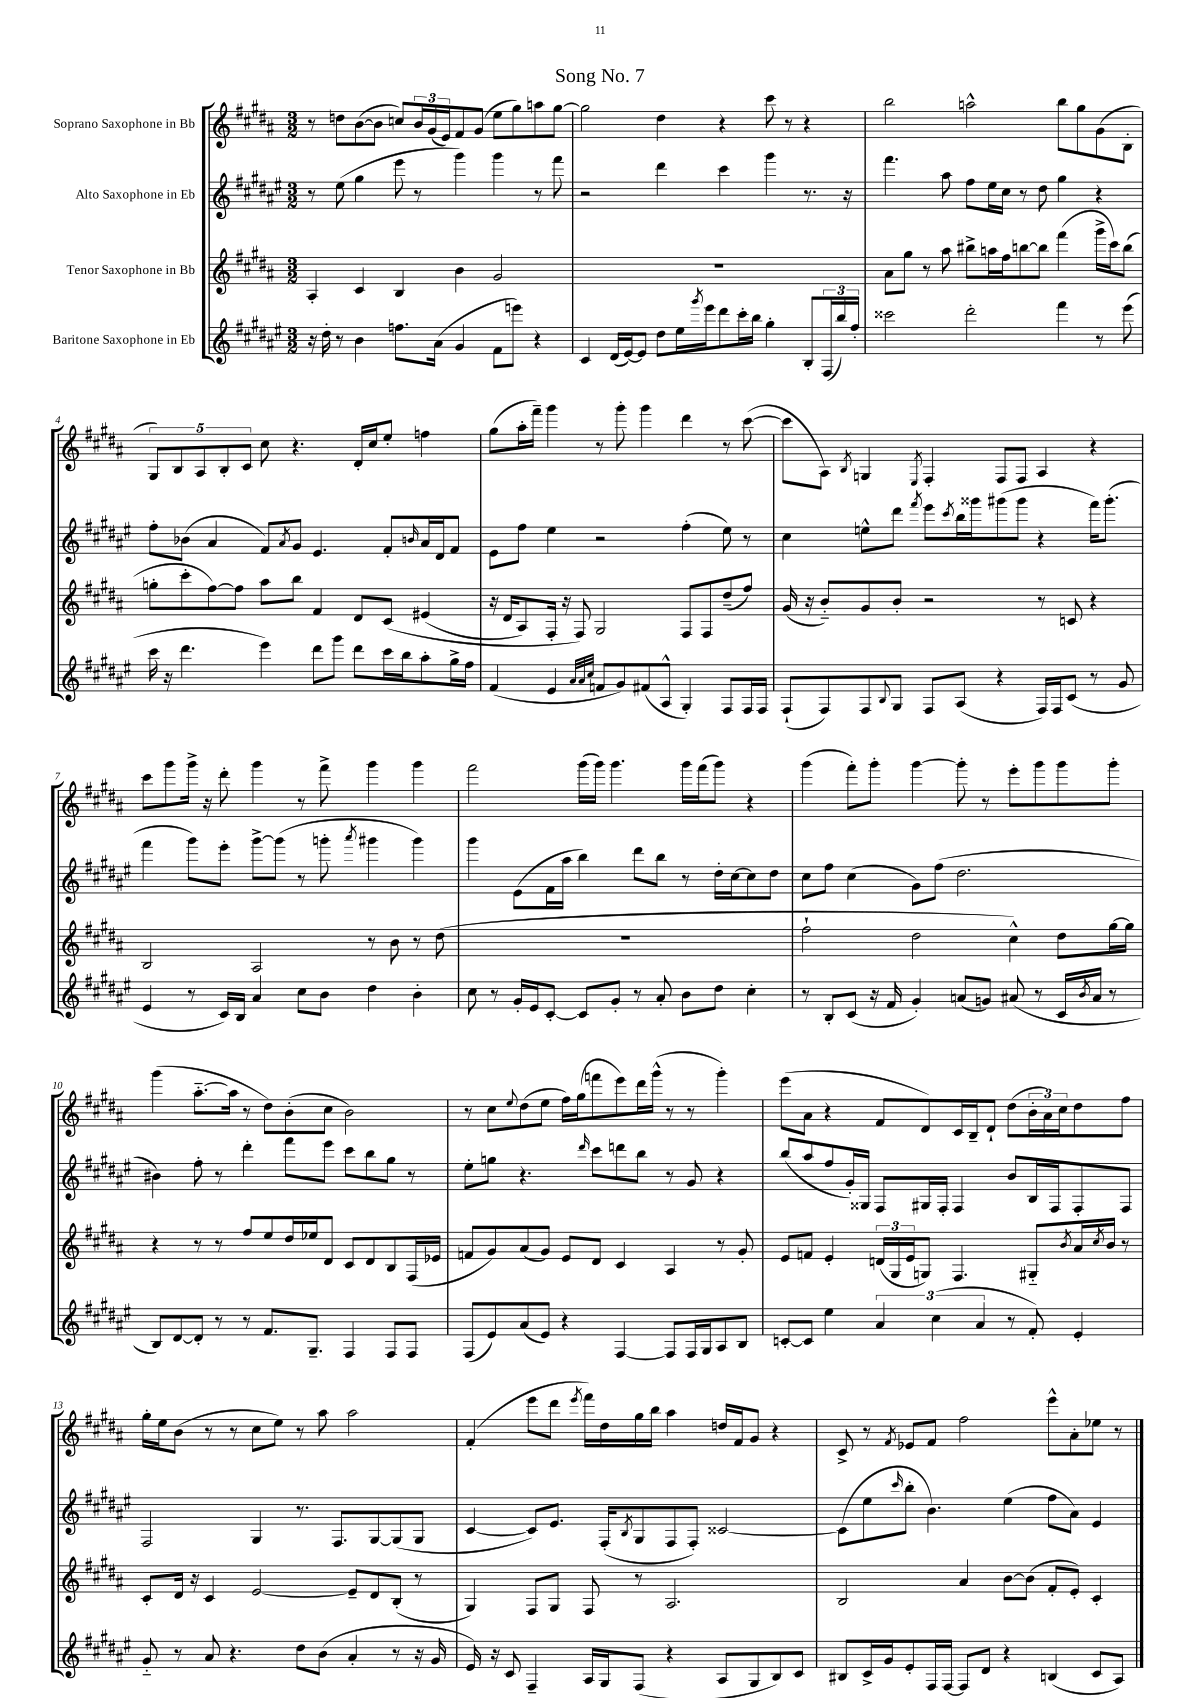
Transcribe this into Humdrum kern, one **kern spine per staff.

**kern	**kern	**kern	**kern
*part4	*part3	*part2	*part1
*staff4	*staff3	*staff2	*staff1
*I"Baritone Saxophone in Eb	*I"Tenor Saxophone in Bb	*I"Alto Saxophone in Eb	*I"Soprano Saxophone in Bb
*clefG2	*clefG2	*clefG2	*clefG2
*k[f#c#g#d#a#e#]	*k[f#c#g#d#a#]	*k[f#c#g#d#a#e#]	*k[f#c#g#d#a#]
*M3/2	*M3/2	*M3/2	*M3/2
=1	=1	=1	=1
16r	4A#'/	8r	8r
16dd#'\	.	.	.
8r	.	(8ee#\	8ddn\L
4b\	4c#/	4gg#\	([8b\
.	.	.	8b\J]
8.ffn\L	4B/	8eee#\	8ccn/L)
.	.	8r	24b/L
.	.	.	(24g#/
(16a#\Jk	.	.	.
.	.	.	24e/J)
4g#/	4b\	4ggg#\)	8f#/
.	.	.	(8g#/J
8f#\L	2g#/	4ggg#\	8ee\L
8eeen\J)	.	.	8gg#\)
4r	.	8r	8aan\
.	.	8fff#\	[8gg#\J
=2	=2	=2	=2
4c#/	1.r	2r	2gg#\]
(16d#/LL	.	.	.
[16e#/J)	.	.	.
8e#/J]	.	.	.
8dd#\L	.	4ddd#\	4dd#\
16ee#\L	.	.	.
8qggg#/	.	.	.
16eee#\J	.	.	.
8ddd#\	.	4ccc#\	4r
16ccc#'\L	.	.	.
16bb\JJ	.	.	.
4gg#'\	.	4ggg#\	8ccc#\
.	.	.	8r
8B'/L	.	8.r	4r
(24F#/L	.	.	.
24bb/)	.	.	.
.	.	16r	.
24ff#'/JJ	.	.	.
=3	=3	=3	=3
2ccc##X\	8a#\L	4.fff#\	2bb\
.	8gg#\J	.	.
.	8r	.	.
.	8aa#\	8aa#\	.
2ddd#'\	8bb#X^\L	8ff#\L	2aan^^\
.	16aan\L	16ee#\L	.
.	16ff#\J	16cc#\JJ	.
.	[8bbn\	8r	.
.	8bb\J]	8dd#\	.
4fff#\	(4fff#\	4gg#\	8bb\L
.	.	.	8gg#\
8r	16ggg#^\LL	4r	(8g#\
.	16ccc#\J)	.	.
(8eee#\	(8bb\J	.	8B'\J
!!LO:LB:g=z
=4	=4	=4	=4
16ccc#\	8ggn'\L	8ff#'\L	10G#/L)
16r	.	.	.
.	.	.	10B/
4.ddd#\	8ccc#'\	(8b-X\J	.
.	.	.	10A#/
.	[8ff#\)	4a#/	.
.	.	.	10B'/
.	8ff#\J]	.	.
.	.	.	10c#/J
4eee#\)	8aa#\L	8f#/L)	8cc#\
.	.	8qa#/	.
.	8bb\J	8g#/J	4.r
8ddd#\L	4f#/	4.e#/	.
8ggg#\J	.	.	.
8ddd#\L	8d#/L	.	16d#'/LL
.	.	.	16cc#/J
16ccc#\L	(8c#/J	8f#'/L	8ee'/J
16bb\J	.	.	.
.	.	16qqbn/	.
8aa#'\	(4e#X/	16a#/L	4ffn\
.	.	16d#/J	.
16gg#^\L	.	8f#/J	.
16ff#\JJ	.	.	.
=5	=5	=5	=5
(4f#/	16r	8e#\L	(8gg#\L
.	16d#/KL	.	.
.	8A#/)	8ff#\J	16aa#'\L
.	.	.	16fff#~\JJ)
4e#/	16F#'/Jk	4ee#\	4ggg#\
.	16r	.	.
.	8F#/)	.	.
32qqa#/LLL	.	.	.
32qqa#/	.	.	.
32qqcc#/JJJ	.	.	.
8fn/L	2G#/	2r	8r
8g#/)	.	.	8ggg#'\
(8f#X/	.	.	4ggg#\
8A#^^/J	.	.	.
4G#'/)	8F#/L	(4ff#'\	4ddd#\
.	8F#/	.	.
8F#/L	(8dd#~/	8ee#\)	8r
16F#/L	8ff#/J)	8r	([8ccc#\
16F#/JJ	.	.	.
=6	=6	=6	=6
(8F#`/L	(16g#/	4cc#\	8ccc#\L]
.	16r	.	.
8F#/)	8b/L)	.	8A#\J)
.	.	.	8qB/
8F#/	8g#/	8een^^\L	4Gn/
8qqB/	.	.	.
8G#/J	8b'/J	8ddd#\J	.
.	.	8qfff#/	8qE/
8F#/L	2r	8eee#\L	4F#'/
.	.	8qccc#/	.
(8A#/J	.	16bb\L	.
.	.	16ggg##X\J	.
4r	.	(8ggg#X\	8F#/L
.	.	8ggg#\J	8F#/J
16F#/LL)	8r	4r	4A#/
16F#/J	.	.	.
(8c#/J	8cn/	.	.
8r	4r	16fff#\KL)	4r
.	.	(8.ggg#'\J	.
8g#/	.	.	.
!!LO:LB:g=z
=7	=7	=7	=7
4e#/	2B/	4fff#\	8ccc#\L
.	.	.	8ggg#\
8r	.	8ggg#\L)	16ggg#^\Jk
.	.	.	16r
16c#/LL)	.	8eee#'\J	8ddd#'\
16B/JJ	.	.	.
4a#/	2A#/	[8ggg#^\L	4ggg#\
.	.	(8ggg#\J]	.
8cc#\L	.	8r	8r
8b\J	.	8gggn'\	8fff#^\
.	.	8qaaa#/	.
4dd#\	8r	4ggg#X\	4ggg#\
.	8b\	.	.
4b'\	8r	4ggg#\)	4ggg#\
.	(8dd#\	.	.
=8	=8	=8	=8
8cc#\	1.r	4ggg#\	2fff#\
8r	.	.	.
16g#'/LL	.	(8e#\L	.
16e#/J	.	.	.
[8c#'/J	.	16f#\L	.
.	.	16aa#\JJ	.
8c#/L]	.	4bb\)	(16ggg#\LL
.	.	.	16ggg#\JJ)
8g#'/J	.	.	4.ggg#\
8r	.	8ddd#\L	.
8a#'/	.	8bb\J	.
8b\L	.	8r	16ggg#\LL
.	.	.	(16fff#\J
8dd#\J	.	16dd#'\LL	8ggg#\J)
.	.	[16cc#\J	.
4cc#'\	.	8cc#\]	4r
.	.	8dd#\J	.
=9	=9	=9	=9
8r	2ff#`\	8cc#\L	(4ggg#\
8B'/L	.	8ff#\J	.
(8c#/J	.	(4cc#\	8fff#'\L)
16r	.	.	8ggg#'\J
16f#/	.	.	.
4g#'/)	2dd#\	8g#\L)	[4ggg#\
.	.	(8ff#\J	.
(8an/L	.	2.dd#\	8ggg#'\]
8gn/J)	.	.	8r
(8a#X/	4cc#^^\)	.	8eee'\L
8r	.	.	8ggg#\
16c#/LL	8dd#\L	.	8ggg#\
8qb/	.	.	.
16a#/JJ	.	.	.
8r	[16gg#\L	.	8ggg#'\J
.	16gg#\JJ]	.	.
!!LO:LB:g=z
=10	=10	=10	=10
8B/L)	4r	4b#X\)	(4ggg#\
[8d#/	.	.	.
8d#'/J]	8r	8ff#'\	[8.aa#\L
8r	8r	8r	.
.	.	.	16aa#\Jk]
8r	8ff#/L	4ddd#'\	8r
8.f#/L	8ee/	.	8dd#\L)
.	16dd#/L	8fff#\L	(8b'\
8.G#~/J	16ee-X/J	.	.
.	8d#/J	8eee#\J	8cc#\J
4F#/	8c#/L	8ccc#\L	2b\)
.	8d#/	8bb\	.
8F#/L	8B/	8gg#\J	.
8F#/J	(16F#/L	8r	.
.	16e-X/JJ	.	.
=11	=11	=11	=11
(8F#/L	8fn/L	8ee#'\L	8r
8e#/)	8g#/)	8ggn\J	8cc#\L
.	.	.	8qqee/
(8a#/	(8a#/	4.r	(8dd#\
8e#/J)	8g#/J)	.	8ee\J
4r	8e/L	.	16ff#\LL)
.	.	.	(16gg#\J
.	.	16qqddd#/	.
.	8d#/J	8ccc#\L	8fffn\
[4F#/	4c#/	8dddn\	8eee\)
.	.	8bb\J	16ddd#\L
.	.	.	(16ggg#^^\JJ
8F#/L]	4A#/	8r	8r
16F#/L	.	8g#/	8r
16G#/J	.	.	.
8A#/	8r	4r	4ggg#'\)
8B/J	8g#'/	.	.
=12	=12	=12	=12
[8cn'/L	8e/L	(8bb/L	(8eee\L
8c/J]	8fn/J	8aa#/	8a#\J
4ee#\	4e'/	8ff#/	4r
.	.	16g#'/L)	.
.	.	16G##X/JJ	.
6a#/	(24dn/LL	8F#/L	8f#/L
.	24G#/	.	.
.	24e/J	.	.
.	8Gn/J)	16G#X/L	8d#/)
(6cc#\	.	.	.
.	.	16F#'/JJ	.
.	4.F#/	4F#/	16c#/L
.	.	.	16B~/J
6a#/	.	.	.
.	.	.	8d#`/J
8r	.	8b/L	(8dd#\L
8f#'/)	8G#X/L	16B/L	24b'\L
.	.	.	24a#\)
.	.	16F#/J	.
.	.	.	24cc#\J
.	8qb/	.	.
4e#'/	16a#/L	8F#'/	8dd#\
.	8qcc#/	.	.
.	16b/JJ	.	.
.	8r	8F#/J	8ff#\J
!!LO:LB:g=z
=13	=13	=13	=13
8g#/	8c#'/L	2F#/	16gg#'\LL
.	.	.	16ee\J
8r	16d#/Jk	.	(8b\J
.	16r	.	.
8a#/	4c#/	.	8r
4.r	.	.	8r
.	[2e/	4G#/	8cc#\L
.	.	.	8ee\J)
8dd#\L	.	8.r	8r
(8b\J	.	.	8aa#\
.	.	8.F#/L	.
4a#'/	8e~/L]	.	2aa#\
.	8d#/	[8G#/	.
8r	(8B'/J	(8G#/]	.
16r	8r	8G#/J	.
16g#/	.	.	.
=14	=14	=14	=14
16e#/)	4G#/)	[4c#/	(4f#'/
16r	.	.	.
8c#/	.	.	.
4F#~/	8F#/L	8c#/L])	8eee\L
.	8G#/J	8.e#/J	8ddd#\J
.	.	.	8qeee/
16A#/LL	8F#/	.	16fff#\LL)
16G#/J	.	(16F#'/KL	16dd#\
.	.	8qB/	.
(8F#/J	8r	8G#/	16gg#\
.	.	.	16bb\JJ
4r	2.A#/	8F#/	4aa#\
.	.	8F#'/J)	.
8A#/L	.	[2c##X/	16ddn/LL
.	.	.	16f#/J
8G#/	.	.	8g#/J
8B/)	.	.	4r
8c#/J	.	.	.
=15	=15	=15	=15
8B#X/L	2B/	(8c##\L]	8c#^/
16c#^/L	.	8ee#\	8r
16g#/J	.	.	.
.	.	16qqccc#/	8qf#/
8e#'/	.	8bb'\J	8e-X/L
16F#/L	.	4.b\)	8f#/J
[16F#/JJ	.	.	.
8F#/L]	4a#/	.	2ff#\
8d#/J	.	.	.
4r	[8b\L	(4ee#\	.
.	(8b\J]	.	.
(4Bn/	8f#'/L	8ff#\L	8eee^^\L
.	8e'/J)	8a#\J)	8a#'\
8c#/L	4c#'/	4e#/	8ee-X\J
8A#/J)	.	.	8r
==	==	==	==
*-	*-	*-	*-
